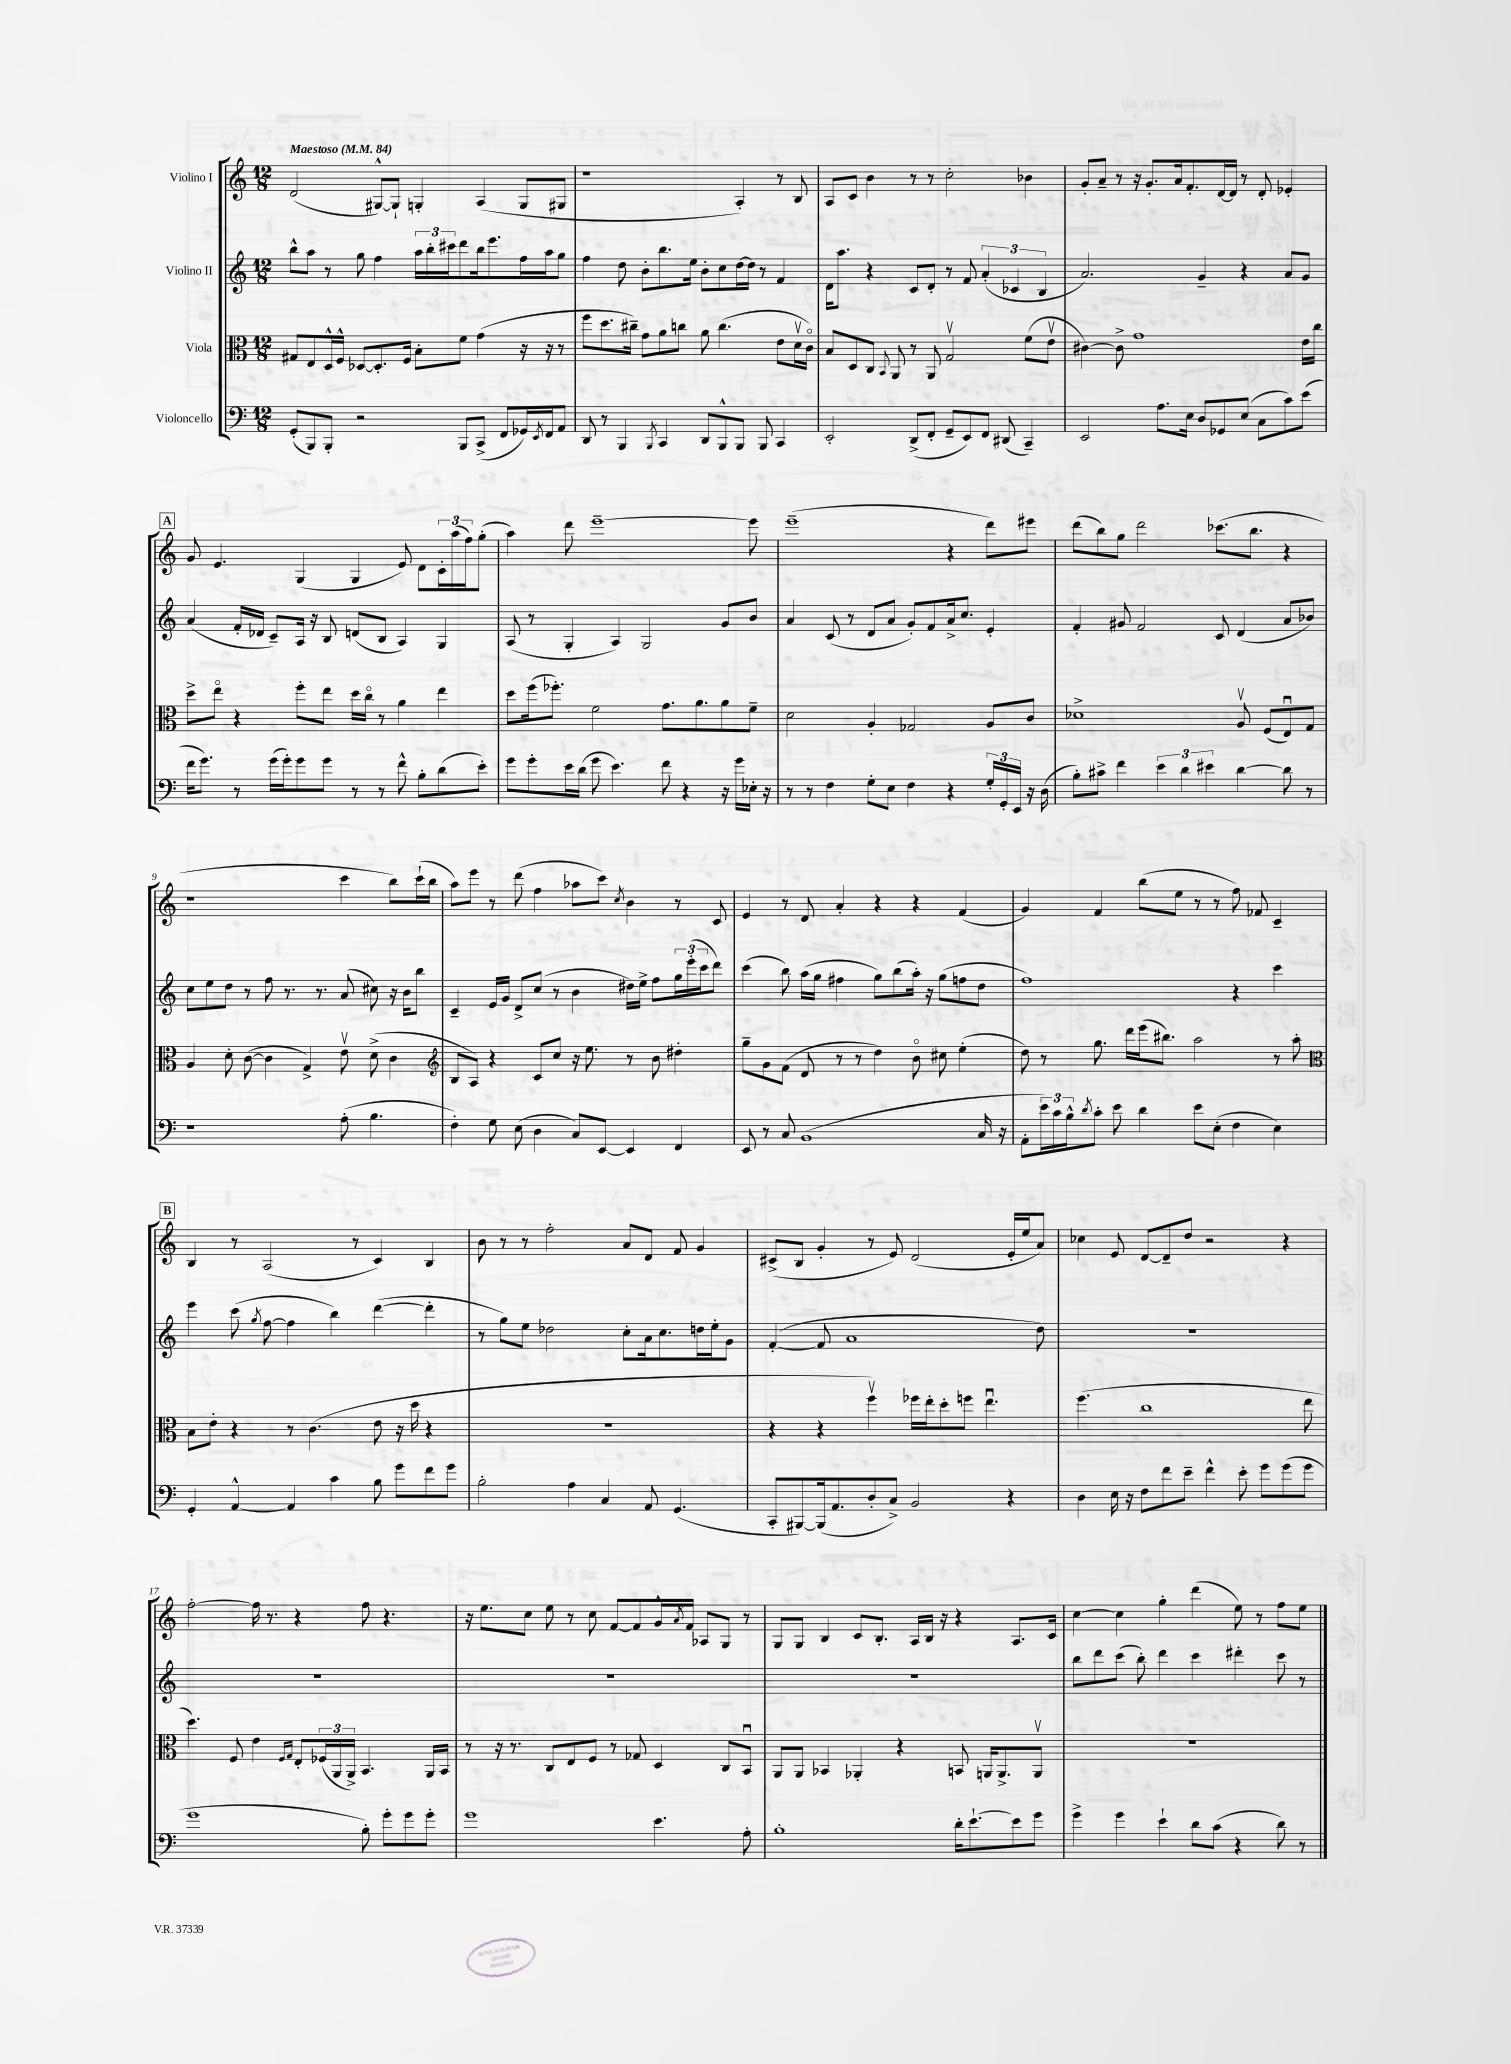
<<
\new StaffGroup <<
\new Staff = "s0" \with { instrumentName = "Violino I" } {
    \clef treble \key c \major \numericTimeSignature \time 12/8 \tempo "Maestoso" 4 = 84
    d'2( gis8~-^) gis8-! g4-. a4( g8 gis8 |
    r1 a4-.) r8 b8 |
    a8 c'8 b'4 r8 r8 c''2-. bes'4 |
    g'8-. a'8-- r8 r16 g'8.-. a'16 f'8.-. d'16~ d'16 r8 d'8-. ees'4-. |
    \mark \markup { \box "A" } g'8 e'4. g4( g4 e'8) d'8 \tuplet 3/2 { c'16-. a''16( f''16) } g''8-.( |
    a''4) d'''8 e'''1~-- e'''8 |
    e'''1--( r4 d'''8) eis'''8 |
    d'''8( b''8) g''8 d'''2 ces'''8.( b''8. r4 |
    r1 c'''4 b''8) c'''16-!( b''16 |
    a''8) e'''8 r8 d'''8( f''4 aes''8 c'''8) \acciaccatura { c''8 } b'4 r8 c'8 |
    e'4 r8 d'8 a'4-. r4 r4 f'4( |
    g'4) f'4 b''8( e''8 r8 r8 f''8) fes'8 c'4-- |
    \mark \markup { \box "B" } b4 r8 a2( r8 c'4) b4 |
    b'8 r8 r8 f''2-. a'8 d'8 f'8 g'4 |
    cis'8->( b8 g'4-. r8 e'8) d'2( e'16-. e''16 a'8) |
    ces''4 e'8 d'8~ d'8-- d''8 r2 r4 |
    f''2~-. f''16 r8. r4 f''8 r4. |
    r16 e''8. c''8 e''8 r8 c''8 f'8~ f'8 g'16-^ \acciaccatura { a'8 } f'16 aes8 g8 r8 |
    g8 g8 b4 c'8 b8.-. a16 b16 r16 r4 a8. c'16 |
    c''4~ c''4 g''4-. d'''4( e''8) r8 f''8 e''8 \bar "|." |
}
\new Staff = "s1" \with { instrumentName = "Violino II" } {
    \clef treble \key c \major \numericTimeSignature \time 12/8
    b''8-^ a''8 r8 g''8 f''4 \tuplet 3/2 { a''16 b''16-. cis'''16 } d'''8 b''16 e'''8. f''16 a''16 g''8 |
    f''4 d''8 b'8-. b''8. e''16 b'8-. c''8 d''16~ d''16 r8 f'4 |
    d'16 a''8. r4 c'8 d'8-. r8 f'8 \tuplet 3/2 { a'4-.( ces'4 b4 } |
    a'2.) g'4-- r4 a'8 g'8 |
    \mark \markup { \box "A" } a'4( f'16-. des'16 c'8--) a16 r16 b8 d'8( b8 a4) g4 |
    a8( r8 g4-. a4) g2 g'8 b'8 |
    a'4 c'8( r8 d'8 a'8 g'8-.) f'8 a'16-> c''8. e'4-. |
    f'4-. gis'8 f'2 c'8 d'4( a'8 bes'8) |
    c''8 e''8 d''8 r8 f''8 r8. r8. a'8( cis''8) r16 b'16 b''8 |
    c'4-- e'16 g'16 d'8-> c''8( r8 b'4 dis''16) e''16-> f''8 \tuplet 3/2 { g''16 e'''16-.( c'''16 } d'''8) |
    c'''4( b''8) a''16( g''16 fis''4 g''8) b''8( a''16-.) r16 g''8( f''8 d''8 |
    f''1) r4 c'''4 |
    \mark \markup { \box "B" } e'''4 c'''8( \acciaccatura { g''8 } f''8~ f''4 b''4) d'''4~( d'''4-. |
    r8 g''8) e''8 des''2 c''8-. a'16 c''8. d''16 e''16-. g'8 |
    f'4~-.( f'8 a'1 d''8) |
    R1. |
    R1. |
    R1. |
    R1. |
    b''8 d'''8 c'''8( b''8-.) d'''4 c'''4 dis'''4-. c'''8 r8 \bar "|." |
}
\new Staff = "s2" \with { instrumentName = "Viola" } {
    \clef alto \key c \major \numericTimeSignature \time 12/8
    gis8 e8 d16-^ f16-^ des8~ des8.-. f16 b8-. f'8 g'4( r16 r16 r8 |
    f''8 d''8. cis''16--) g'8 a'8 c''8 a'8 c''4.( e'8 d'16\upbow c'16\flageolet) |
    b8 d8 c8 \appoggiatura { b,8 } a,8 r8 a,8 g2\upbow f'8( e'8\upbow |
    cis'4~) cis'8-> g'1 e'16 c''16 |
    \mark \markup { \box "A" } d''8-> e''8\flageolet r4 f''8-. e''8 d''16 c''16\flageolet r8 a'4 e''4 |
    d''8 f''16( fes''8.-.) f'2 g'8. a'8. a'8 f'8-- |
    d'2 a4-. ges2 a8 c'8 |
    des'1-> a8\upbow f8( e8\downbow) g8 |
    a4 d'8-. c'8~( c'4 g4->) e'8\upbow d'8->( c'4 |
    \clef treble b8 a8) r4 c'8 c''8 r16 e''8. r8 b'8 dis''4-. |
    g''8-- g'8 f'8( d'8 r8 r8 d''4) b'8\flageolet cis''8 e''4-.( |
    d''8) r8 g''8. d'''16 e'''16( bis''8.) a''2 r8 a''8-. |
    \mark \markup { \box "B" } \clef alto b8 e'8-. r4 r8 c'4.( e'8 r16 d''16 r4 |
    R1. |
    r4 r4 f''4\upbow) fes''16 e''16-. d''8-. f''8 e''4.\downbow |
    f''4.( c''1 e''8 |
    d''4.) f8 e'4 \grace { f16 g16 } e8-. \tuplet 3/2 { fes16( a,16 a,16->) } b,4. a,16 b,16 |
    r8 r16 r8. c8 e8 f8 r8 ges8 d4 c8 b,8\downbow |
    a,8 a,8 bes,4 aes,4-. r4 b,8 a,16 a,8.-> a,8\upbow |
    R1. \bar "|." |
}
\new Staff = "s3" \with { instrumentName = "Violoncello" } {
    \clef bass \key c \major \numericTimeSignature \time 12/8
    g,8-.( b,,8) b,,8-. r2 b,,8 c,8->( f,8 ges,16) \acciaccatura { e,8 } f,16 a,8 |
    d,8 r8 b,,4 \acciaccatura { b,,8 } c,4 d,8 b,,8-^ b,,8 b,,8 c,4 |
    e,2-. d,8->( f,8-. g,8-- e,8) f,8 dis,8( c,4--) |
    e,2 a8. e16 d8 ges,8 e8( c8 c'8) e'8( |
    \mark \markup { \box "A" } f'16 g'8.) r8 g'16( g'16-.) g'8 g'8 r8 r8 f'8-^ b8-. d'8( e'8-.) |
    g'8 g'8-. e'16 d'16( g'8 e'4.) f'8 r4 r16 g'16 ees16-. r16 |
    r8 r8 f4 g8-. e8 f4 r4 \tuplet 3/2 { g16-. g,16-. e,16 } r16 d16( |
    b8-.) cis'8-> f'4 \tuplet 3/2 { e'4 d'4 eis'4 } d'4~ d'8 r8 |
    r1 a8-.( b4. |
    f4-.) g8 e8( d4 c8) e,8~ e,4 f,4 |
    e,8 r8 c8 b,1( c16 r16 |
    a,8-. \tuplet 3/2 { e'16) c'16 b16-^ } \acciaccatura { d'8 } c'8-. e'8 d'4 e'8 e8-.( f4 e4) |
    \mark \markup { \box "B" } g,4-. a,4~-^ a,4 c'4 b8 g'8 f'8 g'8 |
    b2-. a4 c4 a,8 g,4.( |
    c,8-. bis,,8~) bis,,16( a,8. d8-. c8->) b,2 r4 |
    d4 e16 r16 f8 f'8 e'8-- f'4-^ e'8-. g'8 g'8( g'8 |
    g'1 b8-.) g'8-. g'8 g'8-. |
    g'1 e'4. a8-. |
    b1-. d'16-. e'8.~-! e'8 g'8 |
    g'4-> g'4 e'4-! d'8 c'8( r4 d'8) r8 \bar "|." |
}
>>
>>
